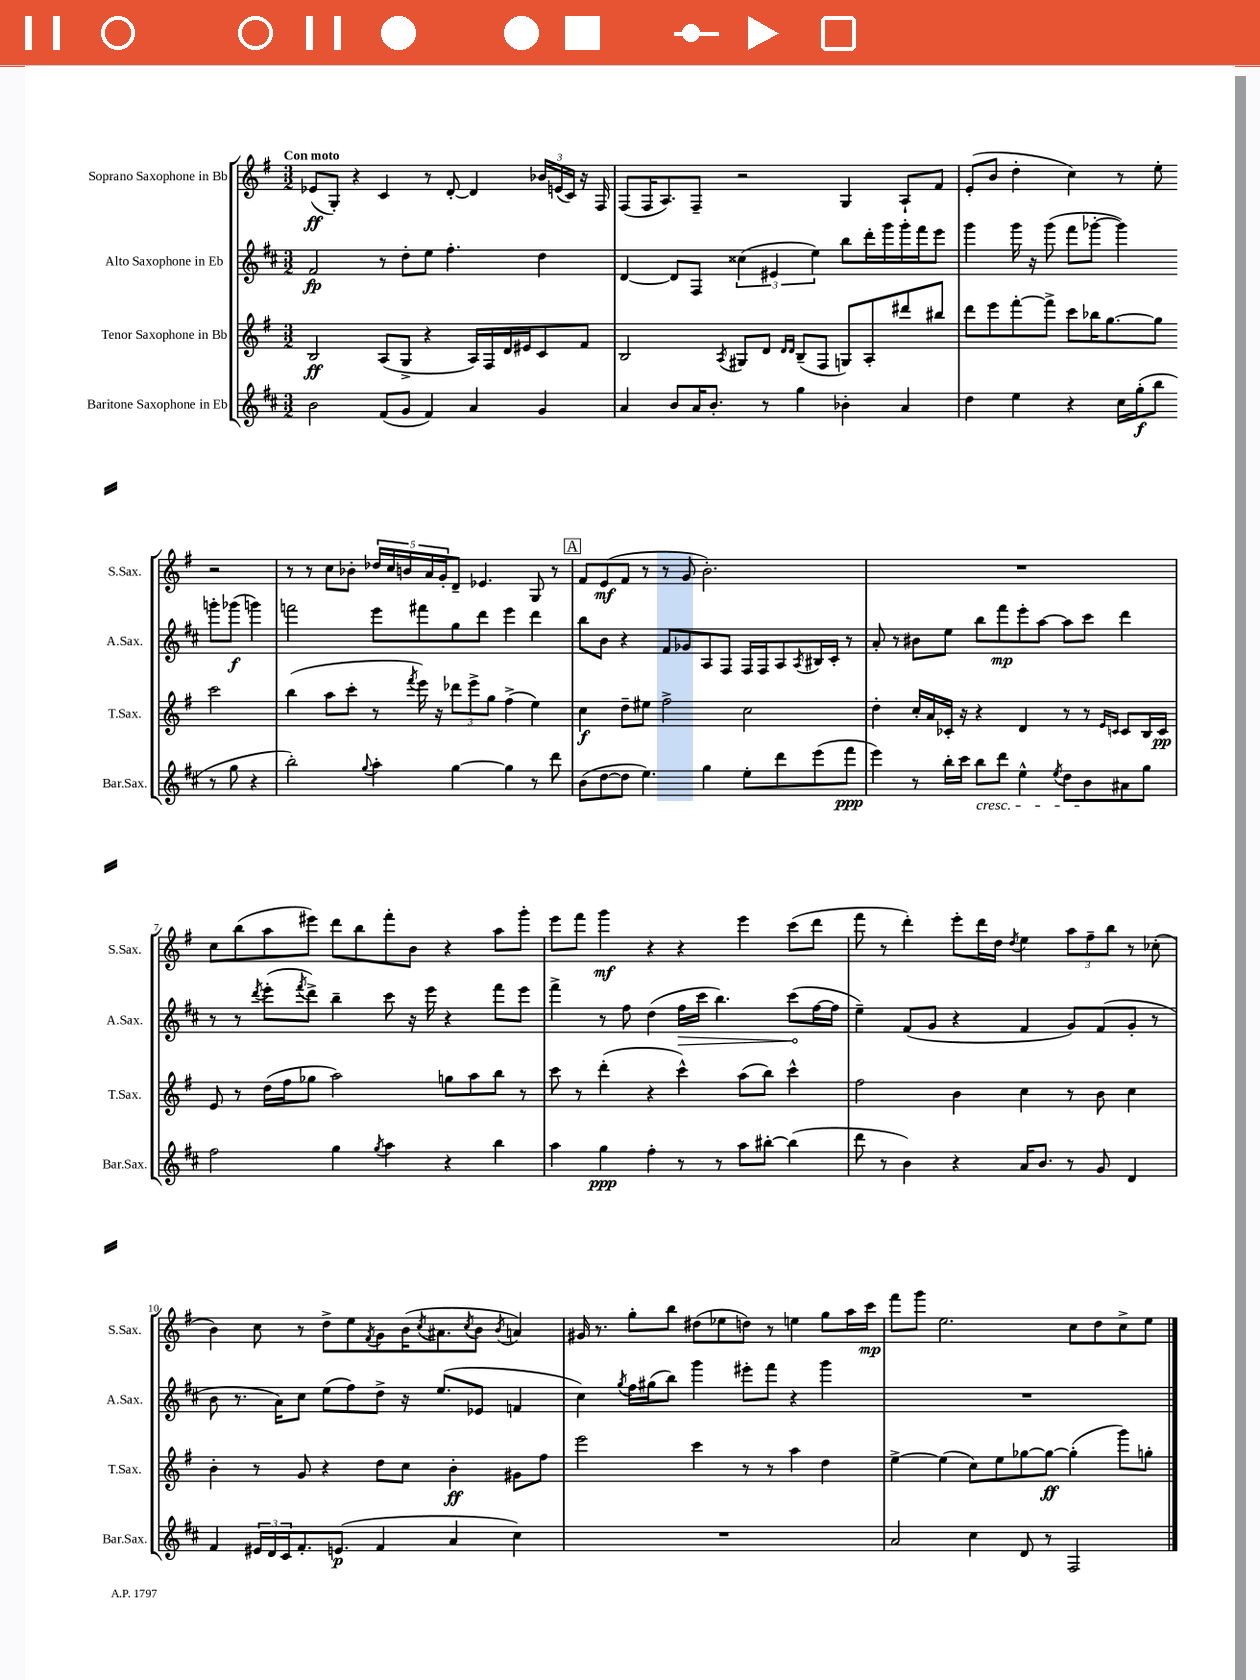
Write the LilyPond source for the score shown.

<<
\new StaffGroup <<
\new Staff = "s0" \with { instrumentName = "Soprano Saxophone in Bb" shortInstrumentName = "S.Sax." } {
    \clef treble \key g \major \numericTimeSignature \time 3/2 \tempo "Con moto"
    ees'8\ff( g8-.) r4 c'4 r8 d'8~-. d'4 \tuplet 3/2 { bes'16 e'16( c'16) } r16 fis16 |
    fis8( fis16 a8.) fis8-- r2 g4 a8-! fis'8 |
    e'8-.( b'8 d''4-. c''4) r8 e''8-. r2 |
    r8 r8 c''8 bes'8-. \tuplet 5/4 { des''16 c''16 b'16 a'16 g'16-. } d'8-- ees'4. g8 r8 |
    \mark \markup { \box "A" } fis'8 e'8\mf( fis'8 r8 r8 g'8 b'2.-.) |
    R1. |
    c''8 b''8( a''8 eis'''8) d'''8 b''8 fis'''8-. b'8 r4 a''8 g'''8-. |
    e'''8 fis'''8 g'''4\mf r4 r4 e'''4 c'''8( d'''8 |
    fis'''8 r8 d'''4-.) e'''8-. d'''16 d''16 \acciaccatura { d''8 } e''4 \tuplet 3/2 { a''8 fis''8-- b''8 } r8 ces''8-.( |
    b'4) c''8 r8 d''8-> e''8 \acciaccatura { fis'8 } g'8 b'16( \acciaccatura { c''8 } ais'8. \acciaccatura { c''8 } b'8 \acciaccatura { b'8 } a'4) |
    gis'16 r8. g''8-. b''8 dis''8( ees''8 d''8) r8 e''4 g''8 a''16 c'''16\mp |
    fis'''8 g'''8 e''2. c''8 d''8 c''8-> e''8 \bar "|." |
}
\new Staff = "s1" \with { instrumentName = "Alto Saxophone in Eb" shortInstrumentName = "A.Sax." } {
    \clef treble \key d \major \numericTimeSignature \time 3/2
    fis'2\fp r8 d''8-. e''8 fis''4.-. d''4 |
    d'4~ d'8 fis8 \tuplet 3/2 { cisis''4( eis'4 e''4) } b''8 d'''16-. g'''16 g'''16-. fis'''16 e'''8 |
    g'''4 g'''16 r16 g'''8( fis'''8 ges'''8~-. ges'''4) g'''8-. ges'''8\f( g'''4) |
    f'''2 e'''8 fis'''8 g''8 d'''8 e'''4 d'''4 |
    \mark \markup { \box "A" } b''8 b'8 r4 fis'8 ges'8 a8 fis8 fis16 fis16 a8 \acciaccatura { a8 } bis16 cis'16-. r8 |
    a'8-. r8 bis'8 e''8 b''8 fis'''8\mp e'''8-. a''8~ a''8 cis'''8 d'''4 |
    r8 r8 \acciaccatura { d'''8 } e'''8-.( \acciaccatura { fis'''8 } d'''8->) b''4-- cis'''8 r16 e'''16 r4 fis'''8 e'''8 |
    fis'''4-> r8 fis''8 d''4( \once \override Hairpin.circled-tip = ##t fis''16\> cis'''16 b''4.) cis'''8\!( fis''16~ fis''16 |
    e''4--) fis'8( g'8 r4 fis'4 g'8) fis'8( g'8-. r8 |
    b'8 r8. a'16) cis''8 e''8( fis''8) d''8-> r16 e''8.( ees'8 f'4 |
    cis''4) \acciaccatura { g''8 } fis''16 gis''16( b''8) g'''4 eis'''8-. fis'''8 r4 g'''4 |
    R1. \bar "|." |
}
\new Staff = "s2" \with { instrumentName = "Tenor Saxophone in Bb" shortInstrumentName = "T.Sax." } {
    \clef treble \key g \major \numericTimeSignature \time 3/2
    b2\ff a8( g8-> r4 a16) fis16 d'16 eis'16 c'8 fis'8 |
    b2 \acciaccatura { a8 } gis8 d'8 \grace { d'16 d'16 } b8--( fis8 g8) a8-. dis'''8 bis''8 |
    d'''8 e'''8 fis'''8~-. fis'''8-> c'''8 bes''16 g''8.~ g''8 c'''2 |
    b''4( a''8 c'''8-. r8 \acciaccatura { fis'''8 } e'''16) r16 \tuplet 3/2 { des'''8 e'''8-> g''8 } fis''4->( e''4) |
    \mark \markup { \box "A" } c''4\f d''8-- eis''8 fis''2-> c''2 |
    d''4-. c''16-. a'16 ces'16-. r16 r4 d'4 r8 r8 \grace { e'16 c'16 } c'8 b16 c'16\pp |
    e'8 r8 d''16( fis''16 ges''8 a''2) g''8 a''8 b''8 r8 |
    c'''8 r8 d'''4-.( r4 c'''4-^) a''8( b''8) c'''4-^ |
    fis''2 b'4 c''4 r8 b'8 c''4 |
    b'4-. r8 g'8 r4 d''8 c''8 b'4-.\ff gis'8 fis''8 |
    e'''2 c'''4 r8 r8 a''4 d''4 |
    e''4~-> e''4( c''8) e''8 ges''8~ ges''8~\ff ges''4-.( g'''8) g''8-. \bar "|." |
}
\new Staff = "s3" \with { instrumentName = "Baritone Saxophone in Eb" shortInstrumentName = "Bar.Sax." } {
    \clef treble \key d \major \numericTimeSignature \time 3/2
    b'2 fis'8( g'8 fis'4) a'4 g'4 |
    a'4 b'8 a'16 b'8.-. r8 g''4 bes'4-. a'4 |
    d''4 e''4 r4 cis''16 g''16-.\f( b''8 r8 g''8 r4 |
    b''2-.) \appoggiatura { g''8 } a''4-. g''4~ g''4 r8 d'''8 |
    \mark \markup { \box "A" } b'8( d''8~ d''8 e''4.) g''4 e''8-. d'''8 e'''8( fis'''8\ppp |
    e'''4) r8 b''16-. cis'''16 b''8\cresc d'''8 e''4-^ \acciaccatura { e''8 } d''8 b'8\! ais'8 g''8 |
    fis''2 g''4 \acciaccatura { g''8 } a''4 r4 b''4 |
    a''4 g''4\ppp fis''4-. r8 r8 a''8 bis''8~-. bis''4( |
    d'''8 r8 b'4) r4 a'16 b'8. r8 g'8 d'4 |
    fis'4 \tuplet 3/2 { eis'16 d'16 cis'16 } fis'8.-. e'8.\p( fis'4 a'4 cis''4) |
    R1. |
    a'2 cis''4 d'8 r8 fis2 \bar "|." |
}
>>
>>
